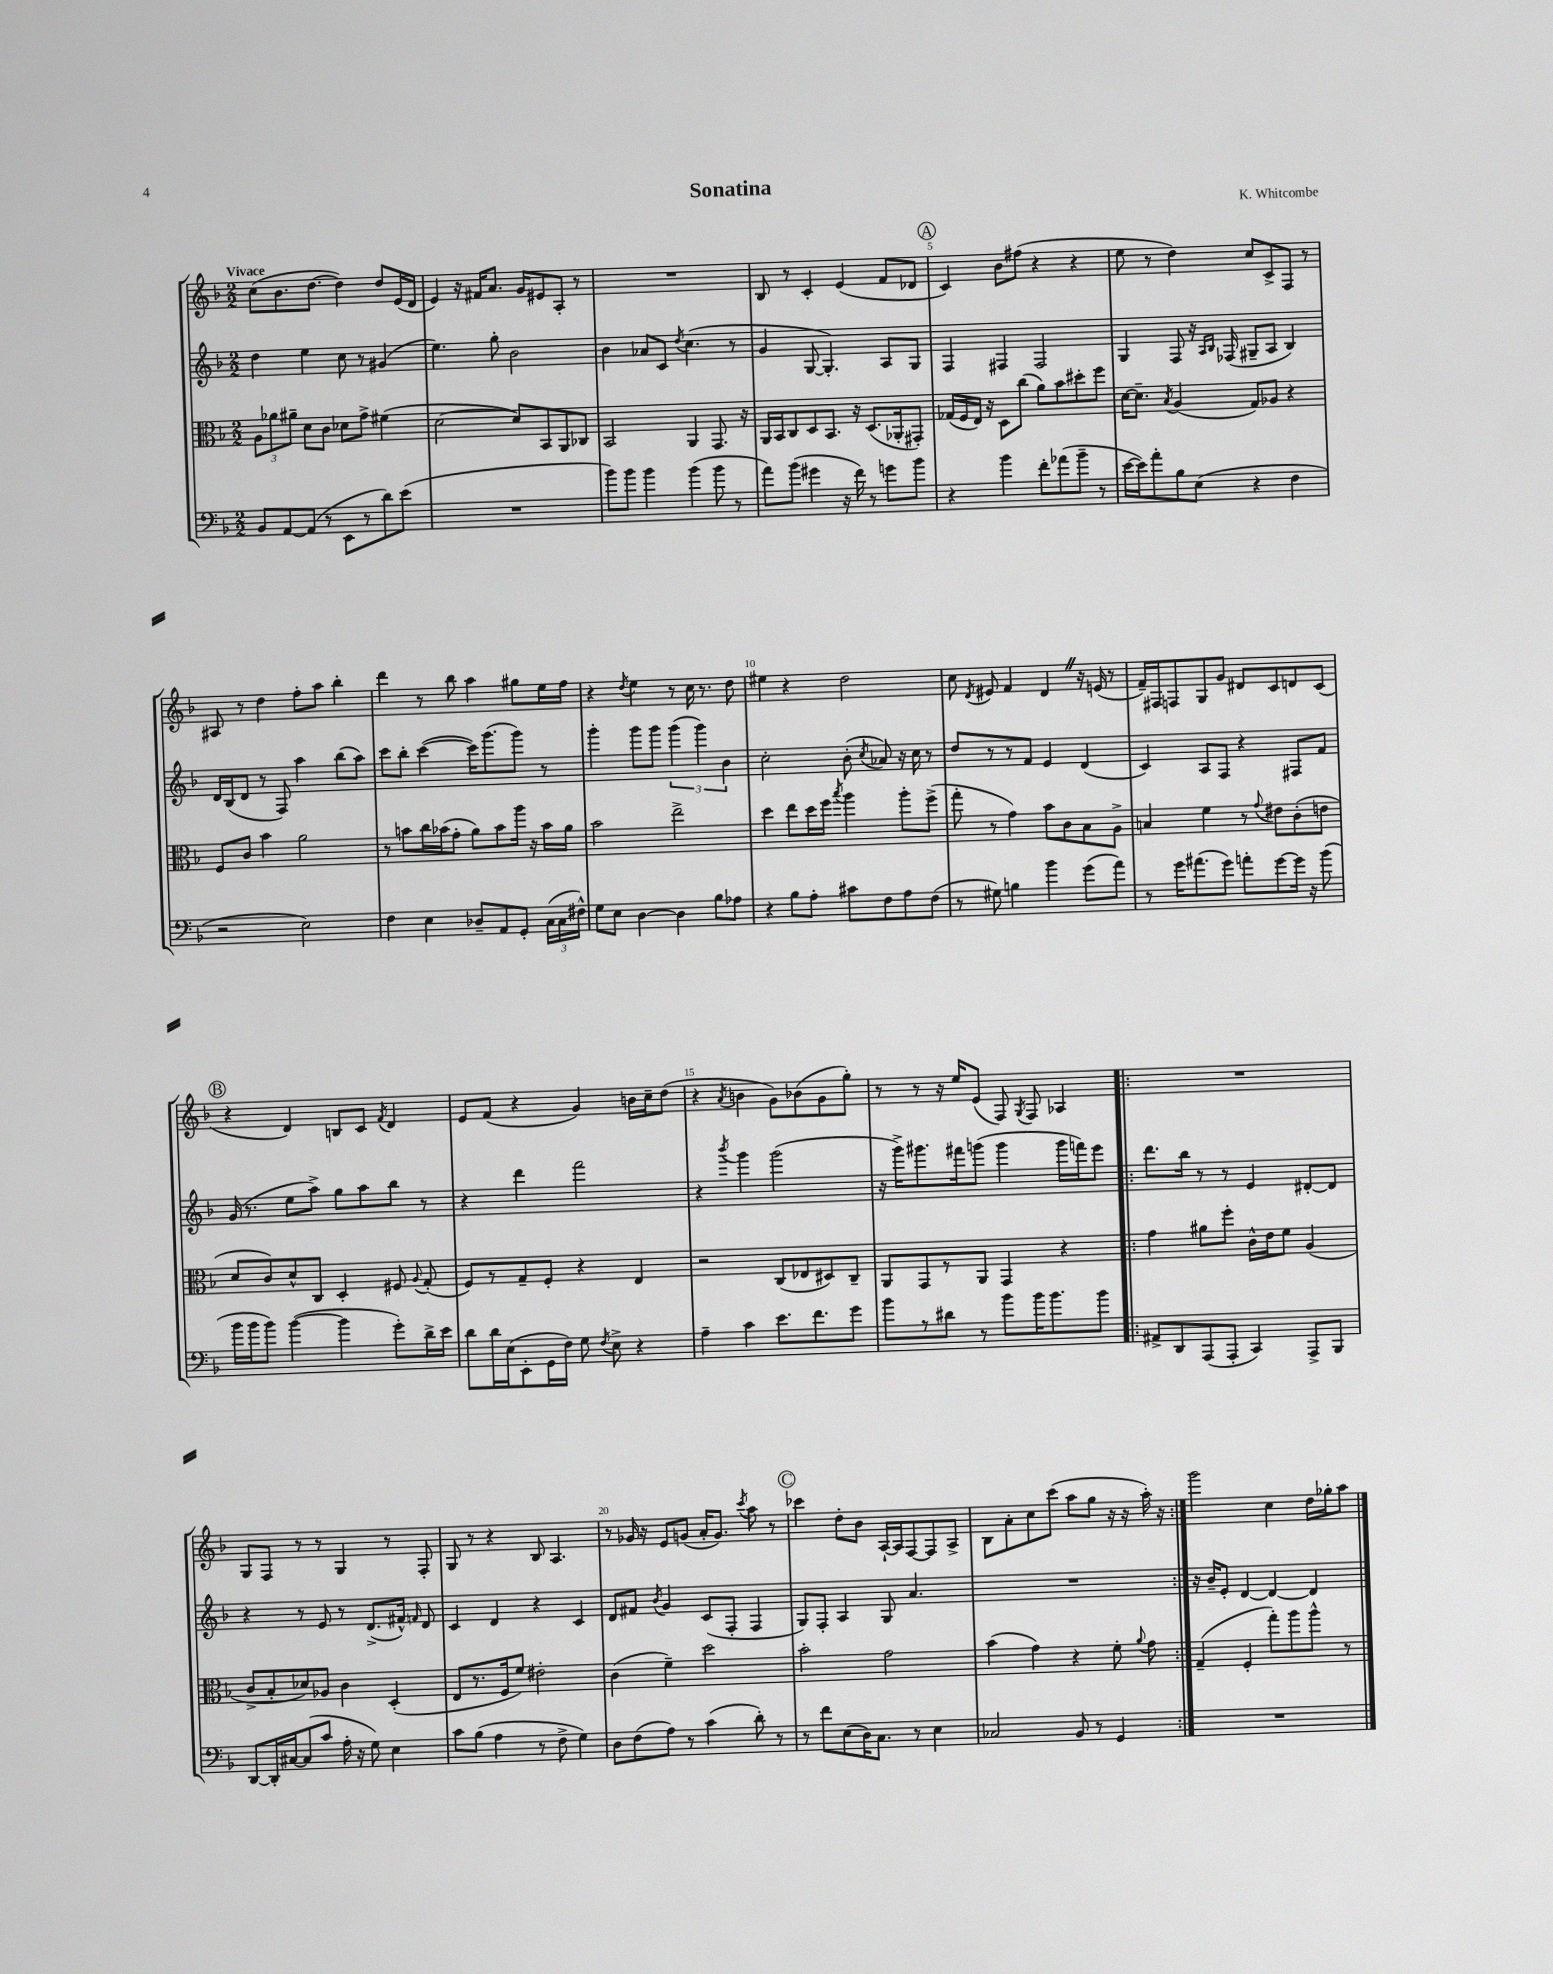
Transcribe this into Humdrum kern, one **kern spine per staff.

**kern	**kern	**kern	**kern
*staff4	*staff3	*staff2	*staff1
*clefF4	*clefC3	*clefG2	*clefG2
*k[b-]	*k[b-]	*k[b-]	*k[b-]
*M2/2	*M2/2	*M2/2	*M2/2
8BB-	12A	4dd	(8cc
.	12a-	.	.
[8AA	.	.	8.b-
.	12a#~	.	.
(8AA]	8d	4ee	.
.	.	.	[8.dd
8r	8c	.	.
8EE	8d-	8cc	4dd])
8r	8g^	8r	.
8d)	(4f#	(4g#	8dd
(8e	.	.	(16e
.	.	.	16d
=	=	=	=
1r	[2d	4.ee)	4e)
.	.	.	16r
.	.	.	16f#
.	.	8gg'	8.a
.	8d])	2b-	.
.	.	.	16g
.	8BB-	.	8e#
.	8AA	.	8A'
.	8C-	.	8r
=	=	=	=
8b-)	2BB-	4b-	1r
8b-	.	.	.
4b-	.	8a-	.
.	.	8c	.
.	.	8qdd	.
(4b-	4AA	(4.cc	.
8b-	8.GG	.	.
8r	.	8r	.
.	16r	.	.
=	=	=	=
8a)	16AA	4g	8B-
.	16BB-	.	.
(8b-	8C	.	8r
4g#	8D	[8G	4c'
.	8.BB-	4.G'])	.
16r	.	.	(4e
16f)	16r	.	.
8r	(8.D	.	.
8g	.	8A	8f
.	16AA-'	.	.
8b-	8GG#')	8G	8d-
=	=	=	=
4r	(16G-	4F	4c)
.	16F	.	.
.	16E)	.	.
.	16r	.	.
4b-	8D	4F#	8b-
.	(8cc	.	(8ff#
8f'	8a)	2F#	4r
(8a-	8b-	.	.
8b-~	8dd#'	.	4r
8r	8ff	.	.
=	=	=	=
[16e	[16d	4G	8ee
16e])	8.d~]	.	.
8a'	.	.	8r
.	8qB-	.	.
8B-	(4A	8F	4dd)
(8E	.	16r	.
.	.	16qqA	.
.	.	16qqB-	.
.	.	(16F-	.
4r	8G)	8G#~	8cc
.	8A-	8A	8c^
4F	4r	4B-)	8F
.	.	.	8r
=	=	=	=
2r	8F	16d	8A#
.	.	(16B-	.
.	8c	8d	8r
.	4b-	8r	4dd
.	.	8F)	.
2E)	2a	4aa	8ff'
.	.	.	8aa
.	.	(8bb-	4bb-'
.	.	8aa)	.
=	=	=	=
4F	8r	8ccc	4ddd
.	8b	8bb-'	.
4E	16cc	([4ccc	8r
.	(16b-	.	.
.	8g'	.	8bb-
8D-~	8a)	16ccc])	4aa
.	.	(8.ggg	.
8AA	8b-	.	.
8GG'	16aa	8ggg)	8gg#
.	16r	.	.
(24C	16b-	8r	16ee
24C	.	.	.
.	16a	.	16ff
24F#^^)	.	.	.
=	=	=	=
8G	2b-	4ggg'	4r
8E	.	.	.
.	.	.	8qdd
[4D	.	8ggg	4ee
.	.	8ggg	.
4D]	2ee^	(6ggg	8r
.	.	.	16cc
.	.	6ggg)	.
.	.	.	8.r
8B-	.	.	.
.	.	6b-	.
8A-	.	.	8dd
=	=	=	=
4r	4dd	2cc'	4ee#
8B-	8ee	.	4r
8A'	16dd	.	.
.	16ff	.	.
.	8qbb-	.	.
8c#	4aa	(8b-'	2dd
.	.	8qcc	.
8F	.	8a-)	.
8A	8aa'	16r	.
.	.	16cc	.
(8F	(8ff^	8r	.
=	=	=	=
8r	8gg'	8dd	8cc
.	.	.	8qd
8G#)	8r	8r	8e#
4B	4g)	8r	4f
.	.	8f	.
4b-	8b-	4e	4d
.	8c	.	.
(8g	8B-	(4d	16r
.	.	.	(16e
8a)	8A^	.	8r
=	=	=	=
8r	4B	4c)	16f~)
.	.	.	16F#
16g	.	.	8F
(8.a#	.	.	.
.	4f	8A	8G
8g)	.	8F	8g
8a'	8r	4r	8d#
.	8qqg	.	.
[8g	8e#	.	8c
16g]	(8c'	8F#	8d
16r	.	.	.
(8b-	8e	8f	(8c
=	=	=	=
16b-	8d	(16g	4r
16b-	.	8.r	.
8b-)	8c)	.	.
([4b-	8d^^	8ee	4d)
.	8C	8aa^)	.
4b-]	4D'	8gg	8B
.	.	8aa	8c
.	.	.	8qf
8g')	8F#	8bb-	4d
.	8qqA	.	.
16d^	(8G'	8r	.
16e	.	.	.
=	=	=	=
8d	8F)	4r	8e
16d	8r	.	(8f
(16E	.	.	.
8EE'	8G~	4ddd	4r
16GG	8F'	.	.
16F)	.	.	.
8G	4r	2fff	4g)
8qF	.	.	.
8E^	.	.	.
4r	4E	.	16b
.	.	.	16cc~
.	.	.	(8dd
=	=	=	=
4A~	2r	4r	4r
.	.	8qbbb-	8qa
4c	.	4ggg	4b
8.e	(8C	(2ggg	8g)
.	8E-	.	(8b-
8.f	.	.	.
.	8D#)	.	8g
8g	8C~	.	8gg')
=	=	=	=
8b-	8AA	16r	8r
.	.	16ggg^)	.
8r	8GG	8.ggg#	8r
8d#	8r	.	16r
.	.	16fff#	16ee
8r	8AA	(8ggg	(8e
8b-	4GG	4ggg	8F)
.	.	.	8qG
16b-	.	.	8F
8.b-	.	.	.
.	4r	16ggg	4A-
.	.	16fff)	.
8b-	.	8eee	.
=!|:	=!|:	=!|:	=!|:
8AA#^	4g	8.ddd	1r
8DD	.	.	.
.	.	16bb-	.
(8AAA	8a#	8r	.
8AAA'	8ff'	8r	.
4CC)	16c^^	4e	.
.	16e	.	.
.	8f	.	.
8AAA^	(4A	[8d#'	.
8BBB-	.	8d#]	.
=	=	=	=
[8DD	8c^	4r	8G
16DD']	8B-'	.	8F
[16C#	.	.	.
(8C#]	8d-)	8r	8r
8c	8A-	8e	8r
16A'	4c	8r	4G
16r	.	.	.
8G)	.	(8.d^	.
4E	(4D'	.	8r
.	.	16f#^^)	.
.	.	16qqf	.
.	.	8d	8F'
=	=	=	=
8c	8E	4c	8G
(8B-	8.r	.	8r
4A	.	4d	4r
.	16F	.	.
.	8f)	.	.
8r	2e#'	4r	8B-
8F^	.	.	4.A
4G)	.	4c	.
=	=	=	=
8D	(4c	8d	8r
(8F	.	8f#	16g-
.	.	.	16r
.	.	8qb-	.
8A)	4f~)	4g	8e
8r	.	.	(8g
(4c	2dd	(8c	16a'
.	.	.	8.g)
.	.	8F'	.
.	.	.	8qccc
8d')	.	4F	8aa
8r	.	.	8r
=	=	=	=
8r	2b-'	8G)	4ccc-
8f	.	8F'	.
(8E	.	4A	8dd'
16D)	.	.	8b-
8.C	.	.	.
.	2g	8G	[16A`
.	.	.	16A]
8r	.	4.a	[8F
4E	.	.	8F]
.	.	.	8A^
=	=	=	=
2C-	(4b-	1r	8B-
.	.	.	8a'
.	4g)	.	8cc
.	.	.	(8ccc
8BB-	4r	.	8aa
8r	.	.	8gg
4GG	8f'	.	16r
.	.	.	16r
.	8qqa	.	.
.	8g	.	16aa')
.	.	.	16r
=:|!	=:|!	=:|!	=:|!
1r	(4G~	16r	2ggg
.	.	16b-~	.
.	.	8e'	.
.	4F'	[4d	.
.	8gg')	4d_	4cc
.	8aa	.	.
.	8aa^^	4d]	16dd
.	.	.	16gg-'
.	8r	.	8aa
==	==	==	==
*-	*-	*-	*-
